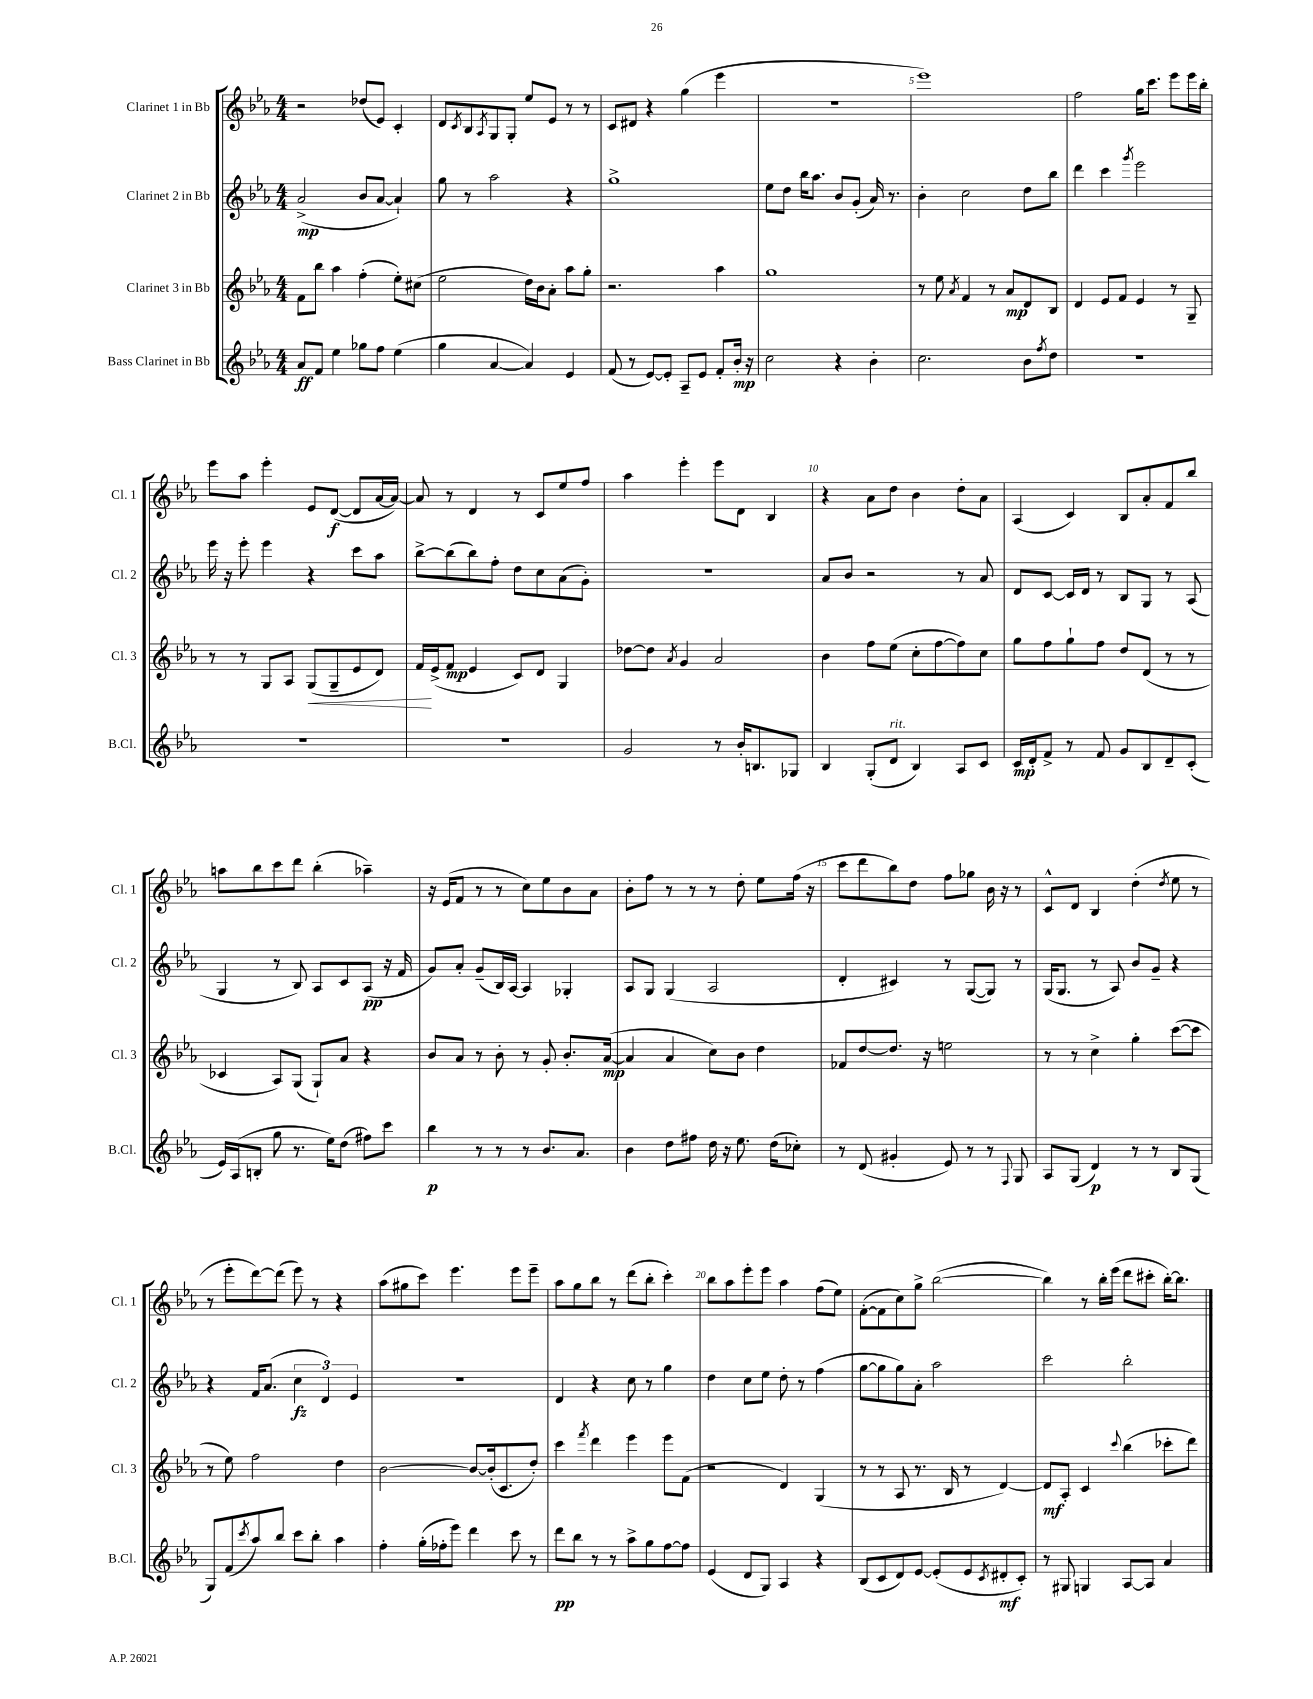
<<
\new StaffGroup <<
\new Staff = "s0" \with { instrumentName = "Clarinet 1 in Bb" shortInstrumentName = "Cl. 1" } {
    \clef treble \key ees \major \numericTimeSignature \time 4/4
    r2 des''8( ees'8) c'4-. |
    d'8 \acciaccatura { c'8 } bes8 \acciaccatura { aes8 } g8 g8-. ees''8 ees'8 r8 r8 |
    c'8 dis'8 r4 g''4( ees'''4 |
    R1 |
    ees'''1) |
    f''2 g''16 c'''8. ees'''8 ees'''16 bes''16-. |
    ees'''8 aes''8 ees'''4-. ees'8 d'8~\f( d'8 aes'16~ aes'16~) |
    aes'8 r8 d'4 r8 c'8 ees''8 f''8 |
    aes''4 ees'''4-. ees'''8 d'8 bes4 |
    r4 aes'8 d''8 bes'4 d''8-. aes'8 |
    aes4( c'4) bes8 aes'8-. f'8 bes''8 |
    a''8 bes''8 c'''8 d'''8 bes''4-.( aes''4--) |
    r16 ees'16( f'8 r8 r8 c''8) ees''8 bes'8 aes'8 |
    bes'8-. f''8 r8 r8 r8 d''8-. ees''8 f''16( r16 |
    c'''8 d'''8 bes''8) d''8 f''8 ges''8 bes'16 r16 r8 |
    c'8-^ d'8 bes4 d''4-.( \acciaccatura { d''8 } ees''8 r8 |
    r8 ees'''8-. d'''8~) d'''8( ees'''8) r8 r4 |
    aes''8( gis''8 c'''8) ees'''4. ees'''8 ees'''8-- |
    aes''8 g''8 bes''8 r8 d'''8( bes''8-. c'''4-.) |
    bes''8 aes''8 ees'''8-. ees'''8 aes''4 f''8( ees''8) |
    f'8~-.( f'8 c''8) g''8-> bes''2~( |
    bes''4) r8 bes''16-. ees'''16( d'''8 cis'''8-. bes''16~-.) bes''8. \bar "|." |
}
\new Staff = "s1" \with { instrumentName = "Clarinet 2 in Bb" shortInstrumentName = "Cl. 2" } {
    \clef treble \key ees \major \numericTimeSignature \time 4/4
    aes'2->\mp( bes'8 aes'8~ aes'4-!) |
    g''8 r8 aes''2 r4 |
    g''1-> |
    ees''8 d''8 bes''16 aes''8. bes'8 g'8-.( aes'16) r8. |
    bes'4-. c''2 d''8 bes''8 |
    d'''4 c'''4 \acciaccatura { g'''8 } ees'''2 |
    ees'''16 r16 ees'''8-. ees'''4 r4 c'''8 aes''8 |
    bes''8~-> bes''8( bes''8) f''8-. d''8 c''8 aes'8( g'8-.) |
    R1 |
    aes'8 bes'8 r2 r8 aes'8 |
    d'8 c'8~ c'16 d'16 r8 bes8 g8 r8 aes8( |
    g4 r8 bes8) aes8 c'8 aes8\pp( r16 f'16 |
    g'8) aes'8-. g'8--( bes16) aes16~ aes4 ges4-. |
    aes8 g8 g4( aes2 |
    d'4-. cis'4) r8 g8~( g8) r8 |
    g16( g8. r8 aes8) bes'8 g'8-- r4 |
    r4 f'16 aes'8.( \tuplet 3/2 { c''4\fz d'4) ees'4 } |
    R1 |
    d'4 r4 c''8 r8 g''4 |
    d''4 c''8 ees''8 d''8-. r8 f''4( |
    g''8~ g''8 g''8) aes'8-. aes''2 |
    c'''2 bes''2-. \bar "|." |
}
\new Staff = "s2" \with { instrumentName = "Clarinet 3 in Bb" shortInstrumentName = "Cl. 3" } {
    \clef treble \key ees \major \numericTimeSignature \time 4/4
    f'8 bes''8 aes''4 f''4-.( ees''8-.) cis''8( |
    ees''2 d''16) bes'16 aes'8-. aes''8 g''8-. |
    r2. aes''4 |
    g''1 |
    r8 ees''8 \acciaccatura { aes'8 } f'4 r8 aes'8\mp d'8 bes8 |
    d'4 ees'8 f'8 ees'4 r8 g8-- |
    r8 r8 g8 aes8 g8\<( g8-- ees'8 d'8) |
    f'16\! ees'16->( f'8\mp ees'4 c'8) d'8 g4 |
    des''8~ des''8 \acciaccatura { aes'8 } g'4 aes'2 |
    bes'4 f''8 ees''8( c''8-. f''8~ f''8) c''8 |
    g''8 f''8 g''8-! f''8 d''8 d'8( r8 r8 |
    ces'4 aes8) g8( g8-!) aes'8 r4 |
    bes'8 aes'8 r8 bes'8-. r8 g'8-. bes'8.-. aes'16~\mp( |
    aes'4 aes'4 c''8) bes'8 d''4 |
    fes'8 d''8~ d''8. r16 e''2 |
    r8 r8 c''4-> g''4-. c'''8~( c'''8 |
    r8 ees''8) f''2 d''4 |
    bes'2~ bes'8~ bes'16-.( c'8. d''8-.) |
    c'''4 \acciaccatura { f'''8 } d'''4 ees'''4 ees'''8 f'8( |
    r2 d'4) g4( |
    r8 r8 aes8 r8. bes16 r8 d'4~) |
    d'8\mf aes8-. c'4 \appoggiatura { c'''8 } bes''4( ces'''8-. d'''8) \bar "|." |
}
\new Staff = "s3" \with { instrumentName = "Bass Clarinet in Bb" shortInstrumentName = "B.Cl." } {
    \clef treble \key ees \major \numericTimeSignature \time 4/4
    aes'8\ff f'8 ees''4 ges''8 f''8 ees''4( |
    g''4 aes'4~ aes'4) ees'4 |
    f'8( r8 ees'8~) ees'8-. aes8-- ees'8 f'8-. bes'16-.\mp r16 |
    c''2 r4 bes'4-. |
    c''2. bes'8 \acciaccatura { f''8 } d''8 |
    R1 |
    R1 |
    R1 |
    g'2 r8 bes'16-. b8. ges8 |
    bes4 g8-.( d'8^\markup { \italic "rit." } bes4) aes8 c'8 |
    c'16\mp d'16-. f'8-> r8 f'8 g'8 bes8 d'8-- c'8-.( |
    ees'16) aes16( b8-. g''8 r8. ees''16) d''8( fis''8) c'''8 |
    bes''4\p r8 r8 r8 bes'8. aes'8. |
    bes'4 d''8 fis''8 d''16 r16 ees''8. d''16( ces''8-.) |
    r8 d'8( gis'4-. ees'8) r8 r8 \appoggiatura { f8 } g8 |
    aes8 g8( d'4\p) r8 r8 bes8 g8( |
    g8) f'8( \acciaccatura { c'''8 } aes''8) bes''8 c'''8 bes''8-. aes''4 |
    f''4-. g''16-.( fes''16-. ees'''8) d'''4 c'''8 r8 |
    d'''8\pp bes''8 r8 r8 aes''8-> g''8 f''8~ f''8 |
    ees'4( d'8 g8) aes4 r4 |
    bes8( c'8 d'8) ees'8~ ees'8-.( ees'8 \acciaccatura { c'8 } dis'8-.\mf c'8-.) |
    r8 gis8 g4 aes8~ aes8 aes'4 \bar "|." |
}
>>
>>
\layout { \context { \Score \override BarNumber.break-visibility = ##(#f #t #t) barNumberVisibility = #(every-nth-bar-number-visible 5) } }
